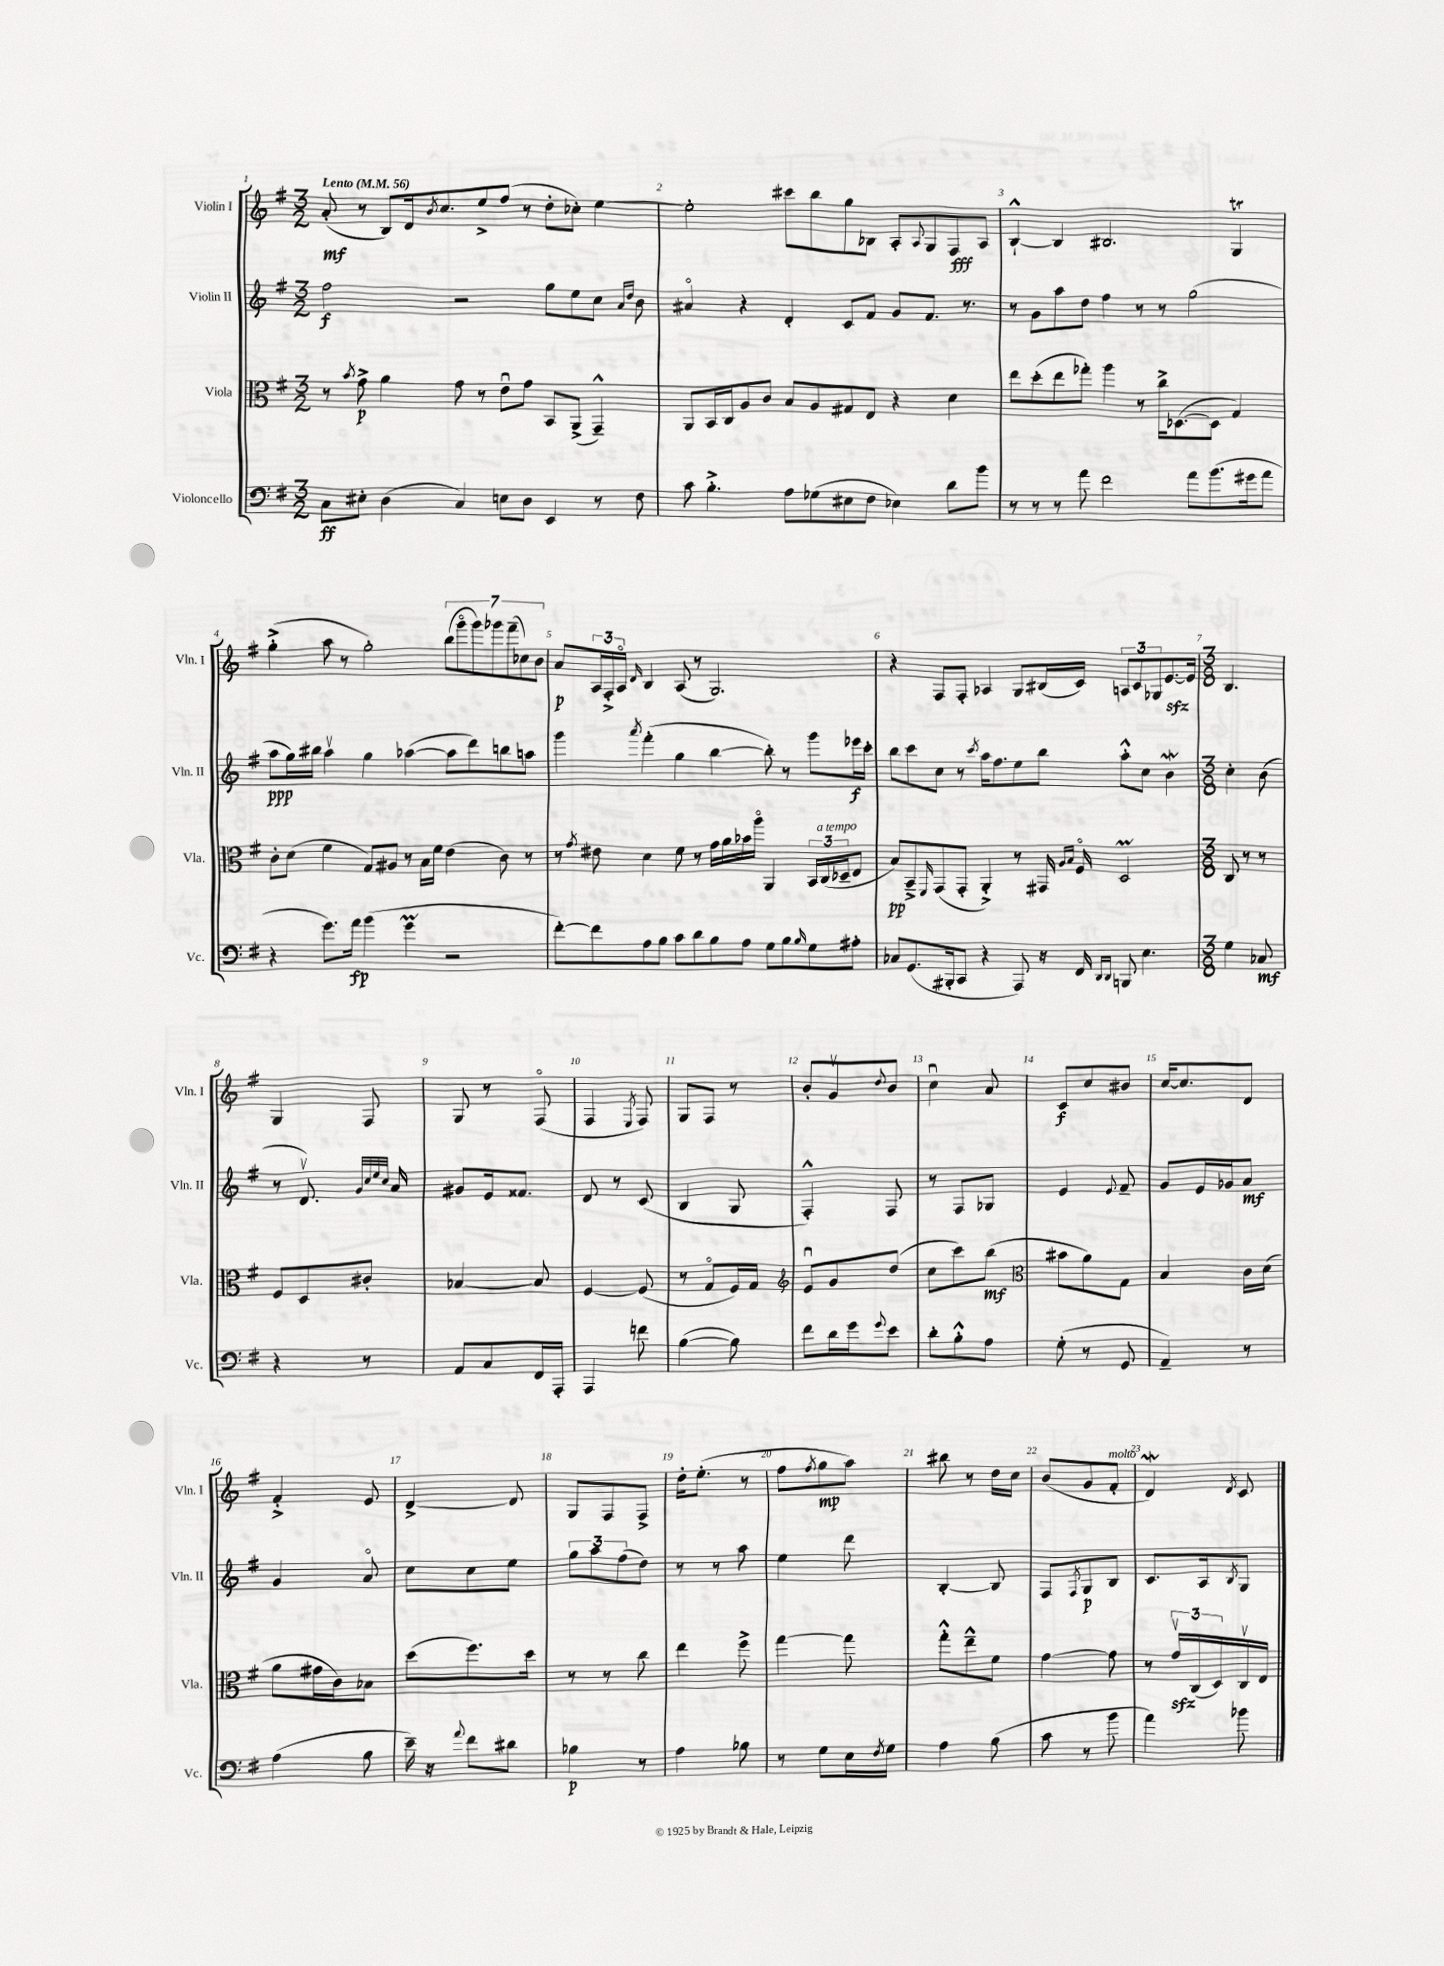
<<
\new StaffGroup <<
\new Staff = "s0" \with { instrumentName = "Violin I" shortInstrumentName = "Vln. I" } {
    \clef treble \key g \major \numericTimeSignature \time 3/2 \tempo "Lento" 4 = 56
    a'8-.\mf( r8 b8) d'16 \acciaccatura { b'8 } c''8. e''8-> fis''8( r8 d''8-. ces''8-.) e''4~ |
    e''2-. cis'''8 b''8 g''8 bes8 a8-. \appoggiatura { a8 } g8 fis8\fff a8 |
    b4~-!-^ b4 bis2. g4\trill |
    g''4-.->( a''8 r8 g''2-.) \tuplet 7/4 { b''8( g'''8\flageolet g'''8) ges'''8 fis'''8--( ces''8) b'8 } |
    a'8\p \tuplet 3/2 { a16 fis16-.-> a16\flageolet } \grace { d'16 } b4 a8( r8 g2.) |
    r4 fis8 fis8-. aes4 g8 bis16( c'16) \tuplet 3/2 { a8 c'8 ges8 } e'8.~\sfz e'16 |
    \numericTimeSignature \time 3/8 b4. |
    g4 fis8 |
    g8 r8 fis8\flageolet( |
    fis4 \acciaccatura { e8 } fis8) |
    g8 fis8 r8 |
    b'8-. g'8\upbow \appoggiatura { d''8 } b'8 |
    c''4\downbow a'8 |
    c'8\f c''8 bis'8 |
    c''16~ c''8. d'8 |
    fis'4-.-> e'8 |
    d'4~-> d'8 |
    g8 fis8 fis8-> |
    d''16-. e''8.-.( r8 |
    fis''8 \acciaccatura { fis''8 } g''8\mp a''8) |
    bis''8 r8 d''16 c''16 |
    b'8( g'8 fis'8-.^\markup { \italic "molto" } |
    d'4\mordent) \acciaccatura { d'8 } c'8 \bar "|." |
}
\new Staff = "s1" \with { instrumentName = "Violin II" shortInstrumentName = "Vln. II" } {
    \clef treble \key g \major \numericTimeSignature \time 3/2
    fis''2\f r2 g''8 e''8 c''8 \grace { a'16 d''16 } b'8 |
    ais'4\flageolet r4 d'4-. c'8 fis'8 g'8 fis'8. r8. |
    r8 g'8 a''8 d''8 fis''4 r8 r8 g''2( |
    a''8\ppp g''16) bis''16 a''4\upbow g''4 aes''4~( aes''8 d'''8) b''8 a''8 |
    g'''4 \acciaccatura { a'''8 } fis'''4-.( g''4 b''4~ b''8-.) r8 g'''8 ees'''16\f c'''16-. |
    b''8 c'''8 c''8 r8 \acciaccatura { c'''8 } a''16 fis''8. e''8 b''8 a''8-.-^ c''8 b'4\mordent |
    \numericTimeSignature \time 3/8 c''4-. b'8( |
    r8 d'8.\upbow) \grace { g'32 c''32 e''32 c''32 } a'16 |
    gis'8 e'16 fisis'8. |
    d'8 r8 c'8( |
    b4 g8 |
    fis4-.-^) fis8 |
    r8 fis8 ges8 |
    e'4 \appoggiatura { e'8 } fis'8-- |
    g'8 e'16 ges'16 a'8\mf |
    g'4 a'8\flageolet |
    c''8 c''8 e''8 |
    \tuplet 3/2 { g''8 a''8 fis''8( } d''8) |
    r8 r8 a''8 |
    e''4 d'''8 |
    b4~-. b8 |
    fis8 \acciaccatura { fis8 } g8\p b8 |
    c'8. a16 \acciaccatura { b8 } g8 \bar "|." |
}
\new Staff = "s2" \with { instrumentName = "Viola" shortInstrumentName = "Vla." } {
    \clef alto \key g \major \numericTimeSignature \time 3/2
    r8 \acciaccatura { b'8 } g'8->\p a'4 g'8 r8 e'8\downbow g'8 b,8 a,8->( g,4---^) |
    a,8 b,16 c16 a8 c'8 b8 a8 gis8 e8 r4 d'4 |
    e''8 d''8-.( e''8 ges''8-.) a''4 r8 c''16-> des8.~( des8 g4) |
    c'8-. d'8( fis'4 g8) ais8 r8 b16 fis'16 e'4( c'8) r8 |
    r8 \acciaccatura { g'8 } eis'8 d'4 fis'8 r8 g'16 a'16 bes'16 a''16\flageolet a,4 \tuplet 3/2 { b,16 c16^\markup { \italic "a tempo" }( des16-- } e8 |
    b8\pp) b,8---> \grace { fis,16 } g,8( g,8-. a,4-.->) r8 gis,16 \grace { a16 b16 } fis16\flageolet d2\prall |
    \numericTimeSignature \time 3/8 c8 r8 r8 |
    fis8 d8 cis'8-. |
    bes4~ bes8 |
    fis4~ fis8( |
    r8 g8\flageolet fis16) g16 |
    \clef treble e'8\downbow g'8 d''8( |
    c''8 c'''8) b''8\mf( |
    \clef alto bis'8 a'8) g8 |
    b4 c'16 d'16( |
    a'8 gis'16 c'16) bes8 |
    d''8( fis''8.) d''16 |
    r8 r8 c''8 |
    e''4 fis''8-> |
    g''4~ g''8 |
    g''8-.-^ e''8---^ fis'8 |
    g'4~ g'8 |
    r8 \tuplet 3/2 { g'16\upbow\sfz c16( d16) } c16\upbow e16 \bar "|." |
}
\new Staff = "s3" \with { instrumentName = "Violoncello" shortInstrumentName = "Vc." } {
    \clef bass \key g \major \numericTimeSignature \time 3/2
    c8\ff eis8-. d4( c4) e8 d8 e,4 r8 fis8 |
    c'8 b4.-.-> a8 ges8( eis8 fis8 ees4) d'8 b'8 |
    r8 r8 r8 a'8 fis'2 a'8 b'8.( gis'16 a'8 |
    r4 g'8.) a'16\fp b'4( g'4\prall r2 |
    fis'8~-.) fis'8 a8 b8 c'8 d'8 b8 a8 g8 b8 \grace { b16 } g8 ais8-. |
    ces8 g,8.( bis,,16-. c,8 r4 a,,8) r16 fis,16 \grace { d,16 d,16 } b,,8 e4. |
    \numericTimeSignature \time 3/8 g4 ces8\mf |
    r4 r8 |
    a,8 c8 fis,16 a,,16-. |
    a,,4 f'8 |
    b4~( b8) |
    fis'8 d'16 g'16 \appoggiatura { g'8 } e'8 |
    d'8-. b8-.-^ a8 |
    g8-.( r8 g,8 |
    a,4--) r8 |
    a4( b8 |
    e'16--) r16 \appoggiatura { a'8 } fis'8 dis'8 |
    bes4\p r8 |
    a4 bes8 |
    r8 g8 e16 \acciaccatura { fis8 } g16 |
    a4 b8( |
    c'8 r8 b'8 |
    a'4) bes'8 \bar "|." |
}
>>
>>
\layout { \context { \Score \override BarNumber.break-visibility = ##(#f #t #t) barNumberVisibility = #all-bar-numbers-visible } }
